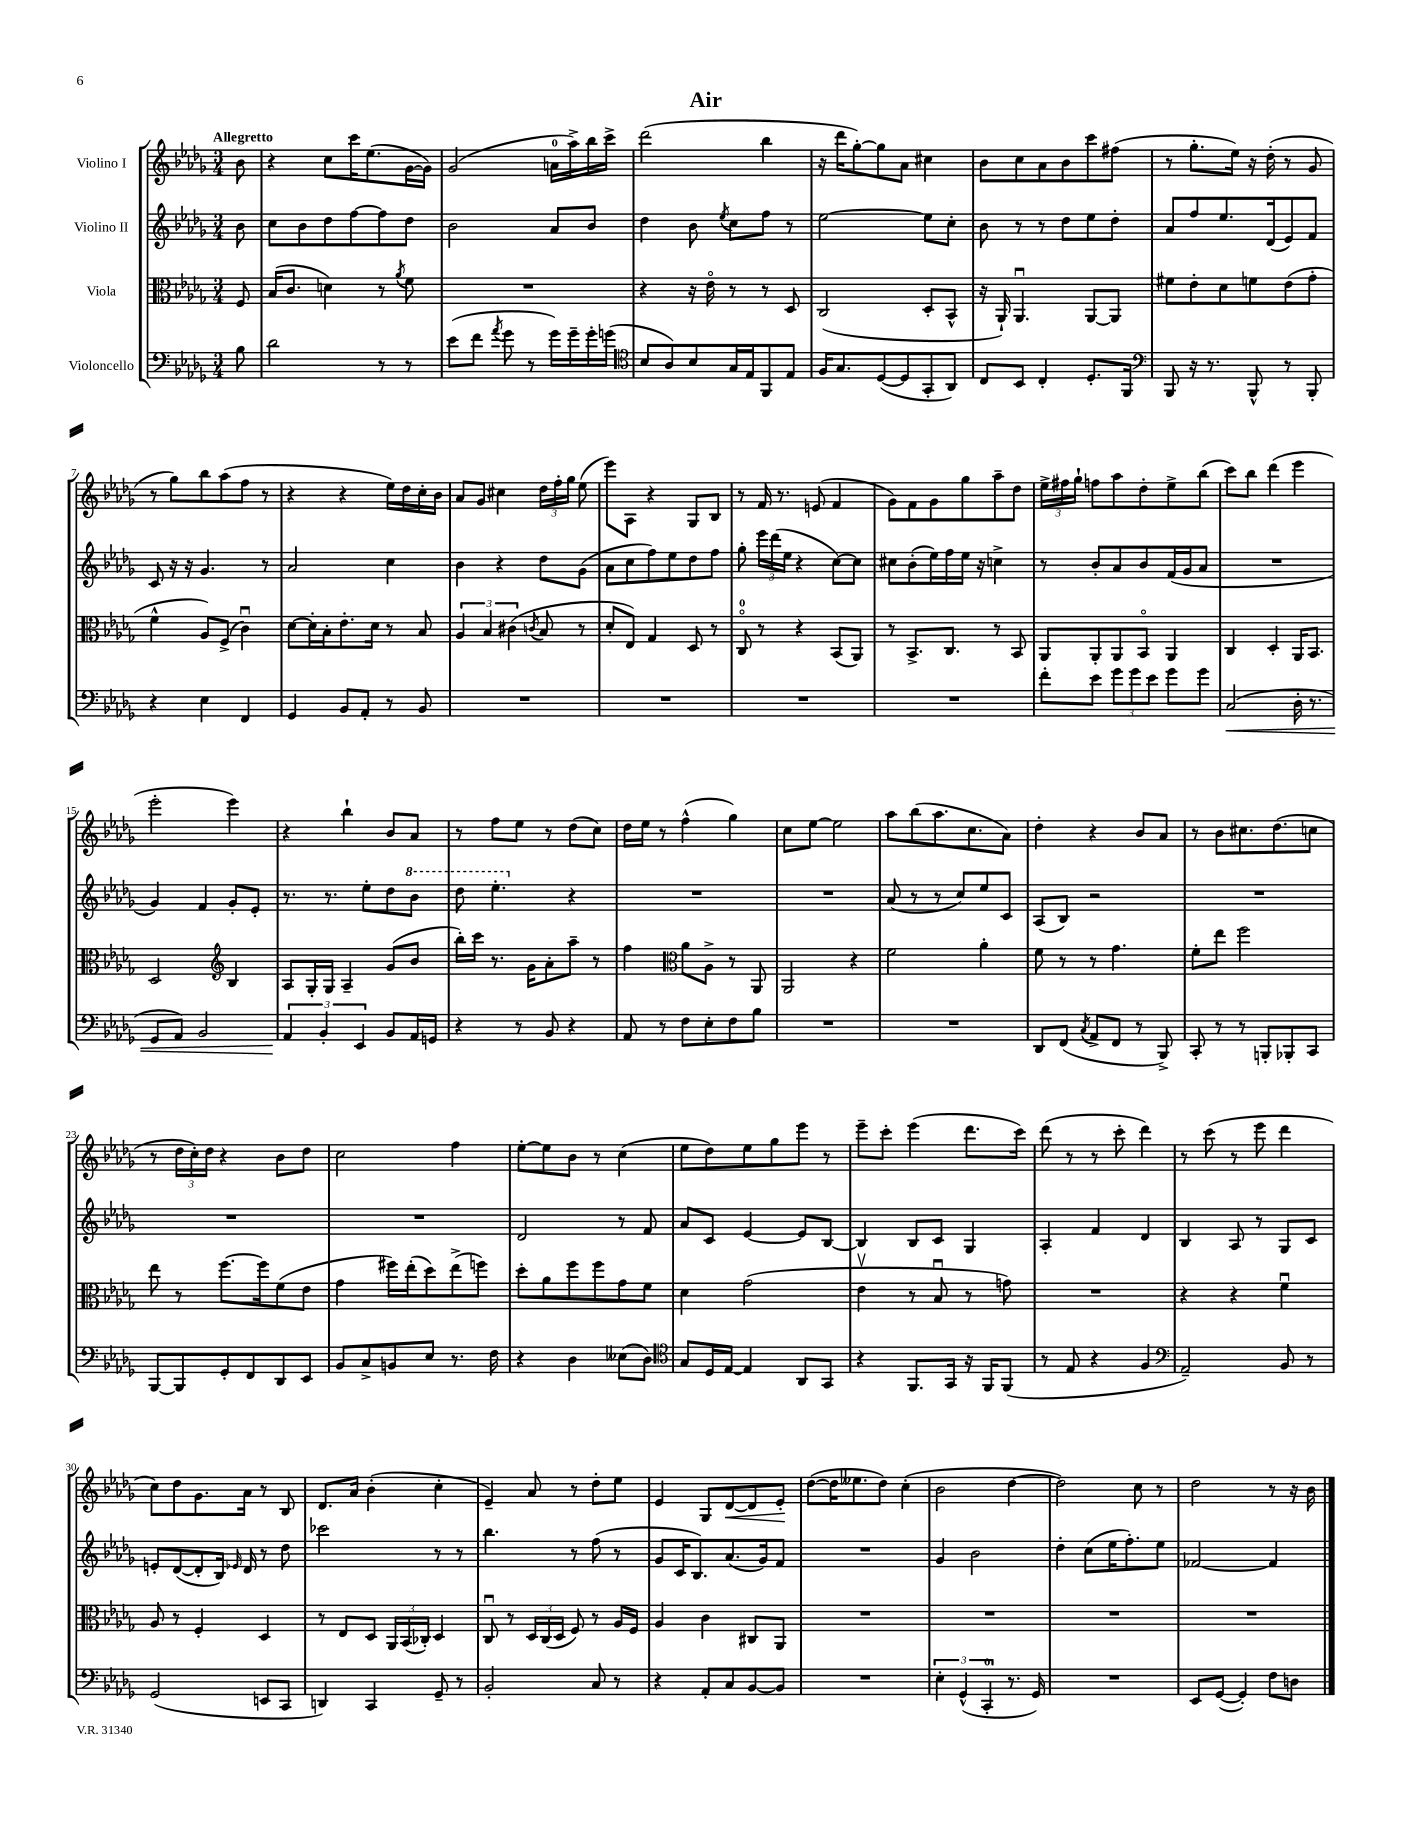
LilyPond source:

\header { title = "Air" }
<<
\new StaffGroup <<
\new Staff = "s0" \with { instrumentName = "Violino I" } {
    \clef treble \key des \major \numericTimeSignature \time 3/4 \partial 8 \tempo "Allegretto"
    \autoBeamOff bes'8 |
    r4 c''8[ c'''16 ees''8.( ges'16~ ges'16]) |
    ges'2( a'16[-0 aes''16->) bes''16 c'''16]-> |
    des'''2( bes''4 |
    r16 des'''16[ ges''8~-.) ges''8 aes'8] cis''4 |
    bes'8[ c''8 aes'8 bes'8 c'''8 fis''8]( |
    r8 ges''8.[-. ees''16]) r16 des''16-.( r8 ges'8 |
    r8 ges''8[) bes''8 aes''8( f''8] r8 |
    r4 r4 ees''16[) des''16 c''16-. bes'16] |
    aes'8[ ges'8] cis''4 \tuplet 3/2 { des''16[ f''16-. ges''16] } ees''8( |
    ees'''8[) aes8] r4 ges8[ bes8] |
    r8 f'16 r8. e'8( f'4 |
    ges'8[) f'8 ges'8 ges''8 aes''8-- des''8] |
    \tuplet 3/2 { ees''16[-> fis''16 ges''16]-! } f''8[ aes''8 des''8-. ees''8-> bes''8]( |
    c'''8[) bes''8] des'''4( ees'''4 |
    ees'''2-. ees'''4) |
    r4 bes''4-! bes'8[ aes'8] |
    r8 f''8[ ees''8] r8 des''8[( c''8]) |
    des''16[ ees''16] r8 f''4-^( ges''4) |
    c''8[ ees''8]~ ees''2 |
    aes''8[ bes''8( aes''8. c''8. aes'8]) |
    des''4-. r4 bes'8[ aes'8] |
    r8 bes'8[ cis''8. des''8.( c''8] |
    r8 \tuplet 3/2 { des''16[ c''16-.) des''16] } r4 bes'8[ des''8] |
    c''2 f''4 |
    ees''8[~-. ees''8 bes'8] r8 c''4( |
    ees''8[ des''8) ees''8 ges''8 ees'''8] r8 |
    ees'''8[-- c'''8]-. ees'''4( des'''8.[ c'''16]) |
    des'''8( r8 r8 c'''8-. des'''4) |
    r8 c'''8( r8 ees'''8 des'''4 |
    c''8[) des''8 ges'8. aes'16] r8 bes8 |
    des'8.[ aes'16] bes'4-.( c''4-. |
    ees'4--) aes'8 r8 des''8[-. ees''8] |
    ees'4 ges8[ des'8~\< des'8 ees'8]-.\! |
    des''8[~( des''16 eeses''8. des''8]) c''4-.( |
    bes'2 des''4~ |
    des''2) c''8 r8 |
    des''2 r8 r16 bes'16 \bar "|." |
}
\new Staff = "s1" \with { instrumentName = "Violino II" } {
    \clef treble \key des \major \numericTimeSignature \time 3/4 \partial 8
    \autoBeamOff bes'8 |
    c''8[ bes'8 des''8 f''8~ f''8 des''8] |
    bes'2 aes'8[ bes'8] |
    des''4 bes'8 \acciaccatura { ees''8 } c''8[ f''8] r8 |
    ees''2~ ees''8[ c''8]-. |
    bes'8 r8 r8 des''8[ ees''8 des''8]-. |
    aes'8[ f''8 ees''8. des'16( ees'8) f'8] |
    c'8 r16 r16 ges'4. r8 |
    aes'2 c''4 |
    bes'4 r4 des''8[ ges'8]( |
    aes'8[ c''8 f''8) ees''8 des''8 f''8] |
    ges''8-. \tuplet 3/2 { ees'''16[ des'''16( ees''16] } r4 c''8[~) c''8] |
    cis''8[ bes'8-.( ees''16) f''16 ees''16] r16 c''4-> |
    r8 bes'8[-. aes'8 bes'8 f'16( ges'16 aes'8] |
    R2. |
    ges'4) f'4 ges'8[-. ees'8]-. |
    r8. r8. ees''8[-. des''8 \ottava #1 bes''8] |
    des'''8 ees'''4.-. \ottava #0 r4 |
    R2. |
    R2. |
    aes'8( r8 r8 c''8[) ees''8 c'8] |
    aes8[( bes8]) r2 |
    R2. |
    R2. |
    R2. |
    des'2 r8 f'8 |
    aes'8[ c'8] ees'4~ ees'8[ bes8]~ |
    bes4 bes8[ c'8] ges4 |
    aes4-. f'4 des'4 |
    bes4 aes8 r8 ges8[ c'8] |
    e'8[-. des'8~( des'8-. bes16]) \grace { ees'16 } des'16 r8 des''8 |
    ces'''2 r8 r8 |
    bes''4. r8 f''8( r8 |
    ges'8[ c'16 bes8.) aes'8.( ges'16) f'8] |
    R2. |
    ges'4 bes'2 |
    des''4-. c''8[( ees''16 f''8.-.) ees''8] |
    fes'2~ fes'4 \bar "|." |
}
\new Staff = "s2" \with { instrumentName = "Viola" } {
    \clef alto \key des \major \numericTimeSignature \time 3/4 \partial 8
    \autoBeamOff f8 |
    bes16[( c'8.] d'4) r8 \acciaccatura { aes'8 } f'8 |
    R2. |
    r4 r16 ees'16\flageolet r8 r8 des8 |
    c2( des8[-. bes,8]-^ |
    r16 aes,16-!) aes,4.\downbow aes,8[~ aes,8] |
    fis'8[ ees'8-. des'8 f'8 ees'8( ges'8]-. |
    f'4-^ aes8[) f8]->( c'4\downbow) |
    des'8[~ des'16-. bes16-. ees'8.-. des'16] r8 bes8 |
    \tuplet 3/2 { aes4 bes4 cis'4( } \acciaccatura { c'8 } bes8 r8 |
    des'8[-. ees8]) ges4 des8 r8 |
    c8-0\flageolet r8 r4 bes,8[( aes,8]) |
    r8 bes,8.[-> c8.] r8 bes,8 |
    aes,8[ aes,8-. aes,8 bes,8]\flageolet aes,4 |
    c4 des4-. aes,16[ bes,8.] |
    des2 \clef treble bes4 |
    aes8[ ges16-. ges16] aes4-- ges'8[( bes'8] |
    bes''16[-.) c'''16] r8. ges'16[ aes'8-. aes''8]-- r8 |
    f''4 \clef alto aes'8[ aes8]-> r8 aes,8 |
    aes,2 r4 |
    f'2 aes'4-. |
    f'8 r8 r8 ges'4. |
    f'8[-. ees''8] f''2 |
    ees''8 r8 f''8.[~ f''16 f'8( ees'8] |
    ges'4 fis''16[) ees''16-.( des''8) ees''8->( f''8]) |
    des''8[-. aes'8 f''8 f''8 ges'8 f'8] |
    des'4 ges'2( |
    ees'4\upbow r8 bes8\downbow r8 g'8) |
    R2. |
    r4 r4 f'4\downbow |
    aes8 r8 f4-. des4 |
    r8 ees8[ des8] \tuplet 3/2 { aes,16[ bes,16( ces16]-.) } des4 |
    c8\downbow r8 \tuplet 3/2 { des16[ c16( des16] } f8) r8 aes16[ f16] |
    aes4 c'4 cis8[ aes,8] |
    R2. |
    R2. |
    R2. |
    R2. \bar "|." |
}
\new Staff = "s3" \with { instrumentName = "Violoncello" } {
    \clef bass \key des \major \numericTimeSignature \time 3/4 \partial 8
    \autoBeamOff bes8 |
    des'2 r8 r8 |
    ees'8[( f'8] \acciaccatura { aes'8 } ges'8 r8 ges'16[) ges'16-- ges'16-. g'16]( |
    \clef tenor bes8[ aes8) bes8 ges16 ees16 f,8 ees8] |
    f16[ ges8. des8~( des8 ges,8-. aes,8]) |
    c8[ bes,8] c4-. des8.[-. f,16] |
    \clef bass bes,,8 r16 r8. bes,,8-^ r8 bes,,8-. |
    r4 ees4 f,4 |
    ges,4 bes,8[ aes,8]-. r8 bes,8 |
    R2. |
    R2. |
    R2. |
    R2. |
    f'8[-. ees'8] \tuplet 3/2 { ges'8[ ges'8 ees'8] } ges'8[ ges'8] |
    c2\<( des16-. r8. |
    ges,8[ aes,8]) bes,2 |
    \tuplet 3/2 { aes,4\! bes,4-. ees,4 } bes,8[ aes,16 g,16] |
    r4 r8 bes,8 r4 |
    aes,8 r8 f8[ ees8-. f8 bes8] |
    R2. |
    R2. |
    des,8[ f,8]( \acciaccatura { c8 } aes,8[-> f,8] r8 bes,,8->) |
    c,8-. r8 r8 b,,8[-. bes,,8-. c,8] |
    bes,,8[~ bes,,8 ges,8-. f,8 des,8 ees,8] |
    bes,8[ c8-> b,8 ees8] r8. f16 |
    r4 des4 eeses8[( des8]) |
    \clef tenor ges8[ des16 ees16]~ ees4 aes,8[ ges,8] |
    r4 f,8.[ ges,16] r16 f,16[ f,8]( |
    r8 ees8 r4 f4 |
    \clef bass aes,2--) bes,8 r8 |
    ges,2( e,8[ c,8] |
    d,4) c,4 ges,8-- r8 |
    bes,2-. c8 r8 |
    r4 aes,8[-. c8 bes,8~ bes,8] |
    R2. |
    \tuplet 3/2 { ees4-. ges,4-^( c,4-0-. } r8. ges,16) |
    R2. |
    ees,8[ ges,8]~( ges,4-.) f8[ d8] \bar "|." |
}
>>
>>
